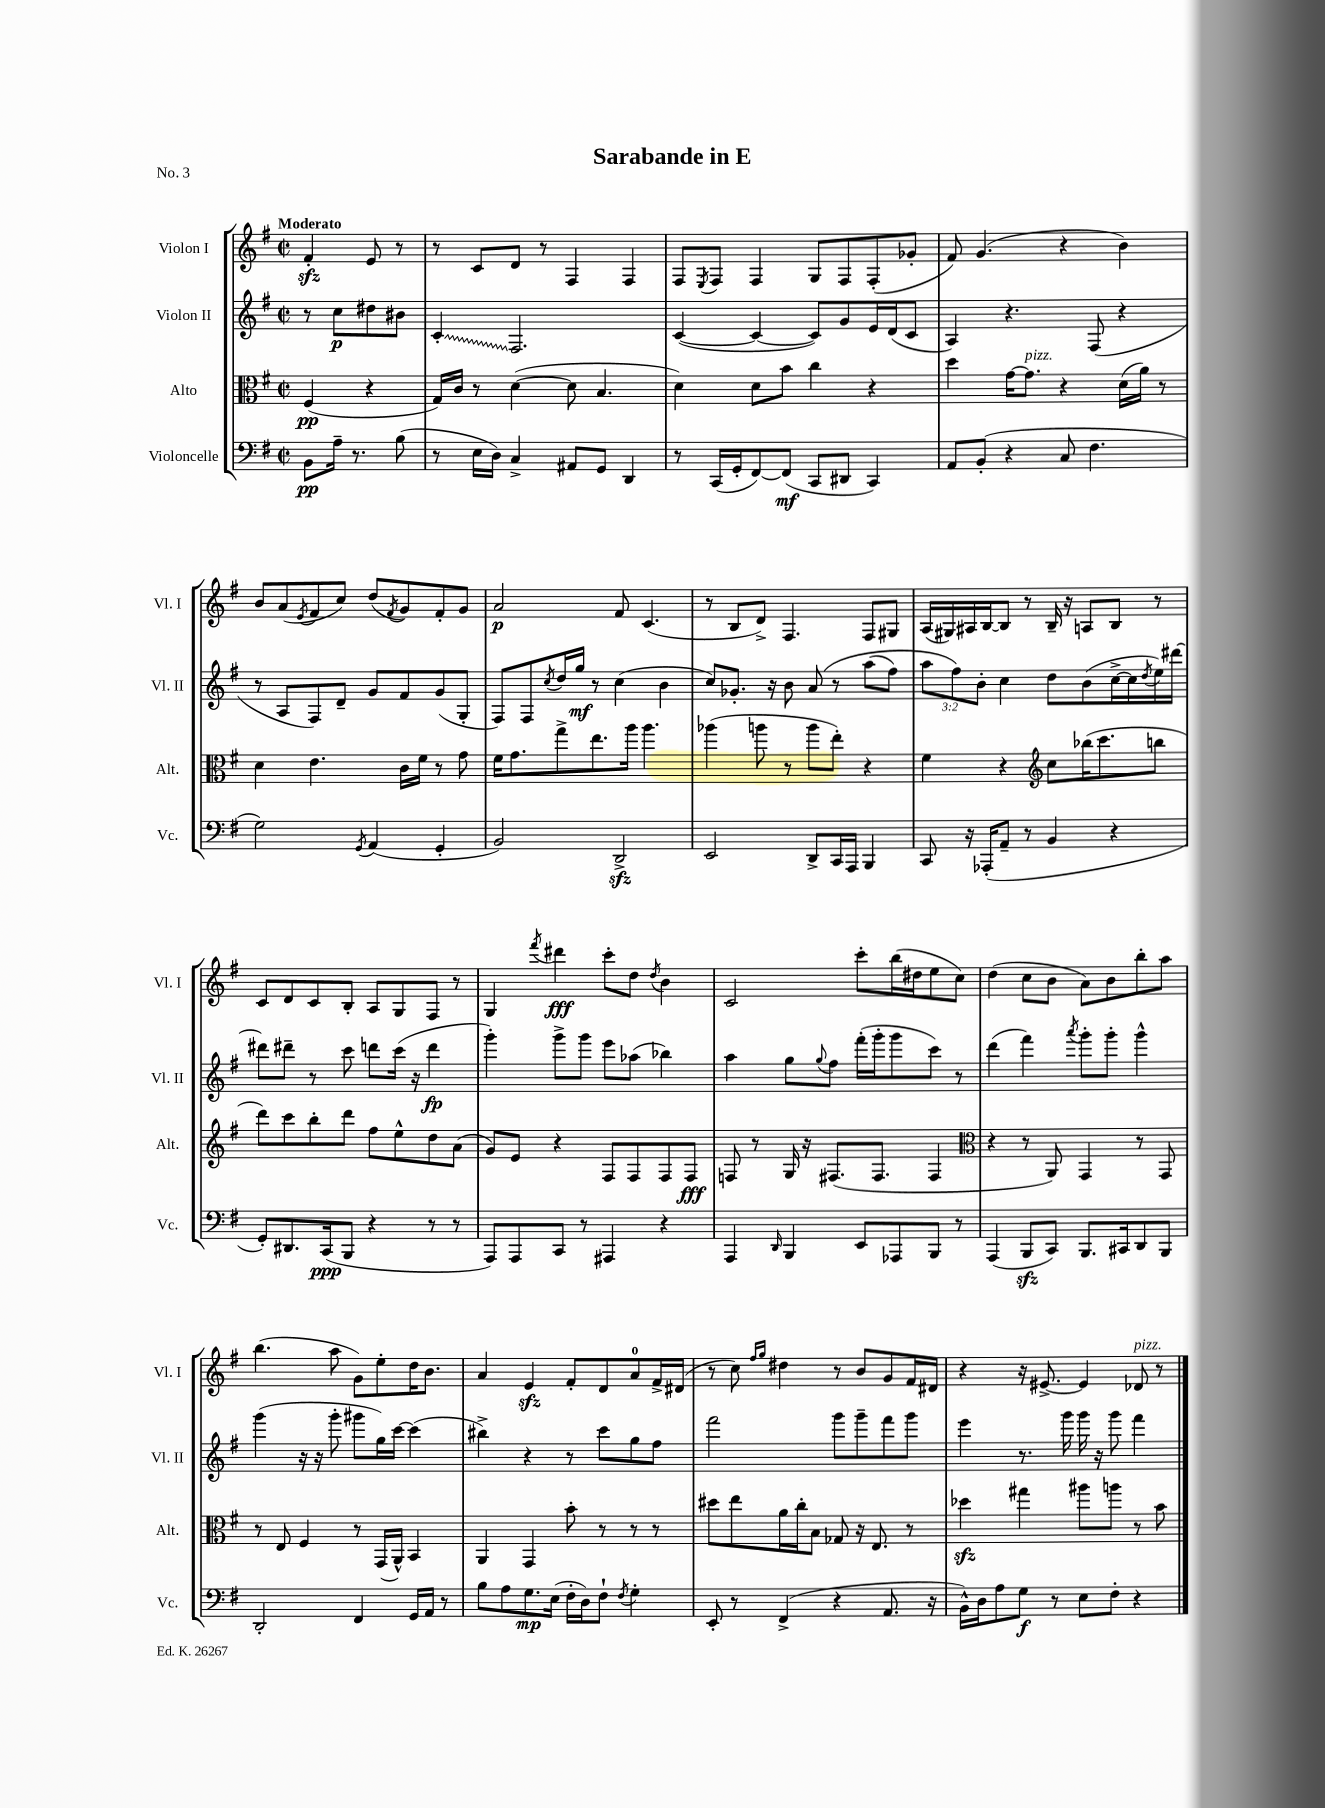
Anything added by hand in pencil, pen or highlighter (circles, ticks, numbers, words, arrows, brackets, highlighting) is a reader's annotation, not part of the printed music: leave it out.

**kern	**kern	**kern	**kern
*staff4	*staff3	*staff2	*staff1
*clefF4	*clefC3	*clefG2	*clefG2
*k[f#]	*k[f#]	*k[f#]	*k[f#]
*M2/2	*M2/2	*M2/2	*M2/2
*met(c|)	*met(c|)	*met(c|)	*met(c|)
8BB\L	(4F#/	8r	4f#'/
16A~\Jk	.	8cc\L	.
8.r	.	.	.
.	4r	8dd#\	8e/
(8B\	.	8b#\J	8r
=	=	=	=
8r	16G/LL)	4c'/	8r
.	16c/JJ	.	.
16E\LL	8r	.	8c/L
16D\JJ)	.	.	.
4C^/	([4d\	2.F#/	8d/J
.	.	.	8r
8AA#/L	8d\]	.	4F#/
8GG/J	4.B/	.	.
4DD/	.	.	4F#/
=	=	=	=
8r	4d\)	([4c/	8F#/L
.	.	.	8qE/
(16CC/LL	.	.	8F#/J
16GG'/J	.	.	.
[8FF#/)	8d\L	4c/_	4F#/
(8FF#/]J	8b\J	.	.
8CC/L	4cc\	8c/]L)	8G/L
8DD#/J	.	8g/	8F#/
4CC/)	4r	16e/L	(8F#'/
.	.	(16d/J	.
.	.	8c/J	8g-'/J
=	=	=	=
8AA/L	4dd\	4A/)	8f#/)
(8BB'/J	.	.	(4.g/
4r	[16g\LK	4.r	.
.	8.g\]J	.	.
8C/	4r	.	4r
4.F#\	.	(8F#/	.
.	(16d\LL	4r	4b\)
.	16a\JJ)	.	.
.	8r	.	.
=	=	=	=
2G\)	4d\	8r	8b/L
.	.	8A/L	(8a/
.	.	.	8qe/
.	4.e\	8F#/)	8f#/
.	.	8d~/J	8cc/J)
8qGG/	.	.	.
(4AA/	.	8g/L	(8dd/L
.	.	.	8qf#/
.	16c\LL	8f#/	8g/)
.	16f#\JJ	.	.
4GG'/	8r	(8g/	8f#'/
.	8g\	8G'/J	8g/J
=	=	=	=
2BB/)	16f#\LK	8F#/L)	2a/
.	8.g\	.	.
.	.	8F#/	.
.	.	8qcc/	.
.	8gg^\	16dd/L	.
.	.	16gg/JJ	.
.	8.ee\	8r	.
2DD^/	.	(4cc\	8f#/
.	16aa\Jk	.	.
.	4.aa\	.	(4.c/
.	.	4b\	.
=	=	=	=
2EE/	(4aa-\	8cc/L)	8r
.	.	8.g-'/J	8B/L
.	8aa\	.	8d^/J)
.	.	16r	.
.	8r	8b\	4.F#/
8DD^/L	8aa\L	&(8a/	.
16CC/L	8ee'\J)	8r	.
16AAA/JJ	.	.	.
4BBB/	4r	(8aa\L	8F#/L
.	.	8ff#\J)	8G#/J
=	=	=	=
8CC/	4f#\	12aa\L	(16A/LL
.	.	.	16G#/)
.	.	12ff#\&)	.
16r	.	.	16A#/
.	.	12b'\J	.
(16AAA-'/LK	.	.	[16B/J
8AA~/J	4r	4cc\	8B/]J
8r	.	.	8r
*	*clefG2	*	*
4BB/	8cc\L	8dd\L	16B~/
.	.	.	16r
.	(16bb-\K	(8b\	8A/L
.	8.ccc\	.	.
4r	.	[16cc^\L	8B/J
.	.	16cc\]	.
.	.	8qdd/	.
.	8bb\J	16ee\)	8r
.	.	[16ddd#\JJ	.
=	=	=	=
8GG'/L)	8ddd\L)	8ddd#\]L	8c/L
8.DD#/	8ccc\	8ddd#~\J	8d/
.	8bb'\	8r	8c/
(16CC/k	.	.	.
8BBB/J	8ddd\J	8ccc\	8B'/J
4r	8ff#\L	8ddd\L	8A/L
.	8ee^^\	(16ccc\Jk	8G/
.	.	16r	.
8r	8dd\	4ddd\	8F#/J
8r	(8a\J	.	8r
=	=	=	=
8AAA/L)	8g/L)	4ggg'\)	4G/
8AAA/	8e/J	.	.
.	.	.	8qfff#/
8CC/J	4r	8ggg^\L	4ddd#\
8r	.	8ggg\J	.
4AAA#/	8F#/L	8eee\L	8ccc'\L
.	8F#/	(8aa-\J	8dd\J
.	.	.	8qdd/
4r	8F#/	4bb-\)	4b\
.	8F#/J	.	.
=	=	=	=
4AAA/	8F/	4aa\	2c/
.	8r	.	.
16qqDD/	.	.	.
4BBB/	16G/	8gg\L	.
.	16r	.	.
.	.	8qqgg/	.
.	(8.F#/L	8ff#\J	.
8EE/L	.	(16fff#'\LL	8ccc'\L
.	8.F#/J	16ggg'\J	.
8AAA-/	.	8ggg\	(16bb\L
.	.	.	16dd#\J
8BBB/J	4F#/	8ccc\J)	8ee\
8r	.	8r	8cc\J)
=	=	=	=
*	*clefC3	*	*
(4AAA/	4r	(4ddd\	(4dd\
8BBB/L	8r	4fff#\)	8cc\L
8CC/J)	8AA/)	.	8b\J
.	.	8qaaa/	.
8.BBB/L	4GG/	8ggg'\L	8a\L)
.	.	8ggg'\J	8b\
16CC#/k	.	.	.
8DD/	8r	4ggg^^\	8bb'\
8BBB/J	8GG/	.	8aa\J
=	=	=	=
2DD'/	8r	(4ggg\	(4.bb\
.	8E/	.	.
.	4F#/	16r	.
.	.	16r	.
.	.	8ggg'\	8aa\
4FF#/	8r	8ggg#\L	8g\L)
.	(16GG/LL	16gg\L)	8ee'\
.	16AA^^/JJ)	[16ccc\JJ	.
16GG/LL	4BB/	(4ccc\]	16dd\K
16AA/JJ	.	.	8.b\J
8r	.	.	.
=	=	=	=
8B\L	4AA/	4bb#^\)	4a/
8A\	.	.	.
8.G\	4GG/	4r	4e/
(16E\Jk	.	.	.
16F#'\LL	8b'\	8r	8f#'/L
16D\J)	.	.	.
8F#`\J	8r	8ccc\L	8d/
8qF#/	.	.	.
4G'\	8r	8gg\	8a/
.	8r	8ff#\J	16f#^/L
.	.	.	(16d#/JJ
=	=	=	=
8EE'/	8dd#\L	2fff#\	8r
8r	8ee\	.	8cc\)
.	.	.	16qqff#/LL
.	.	.	16qqgg/JJ
(4FF#^/	16a\L	.	4dd#\
.	16cc'\J	.	.
.	8B\J	.	.
4r	8G-/	8ggg\L	8r
.	16r	8ggg~\	8b/L
.	8.E/	.	.
8.AA/	.	8fff#\	8g/
.	8r	8ggg\J	16f#/L
16r	.	.	16d#/JJ
=	=	=	=
16BB^^\LL)	4dd-\	4eee\	4r
16D\J	.	.	.
8A\	.	.	.
8G\J	4gg#\	8.r	16r
.	.	.	[8.e#^/
8r	.	.	.
.	.	16ggg\	.
8E\L	8aa#\L	16ggg\	4e#/]
.	.	16r	.
8F#'\J	8aa\J	8ggg\	.
4r	8r	4fff#\	8d-/
.	8b\	.	8r
==	==	==	==
*-	*-	*-	*-
